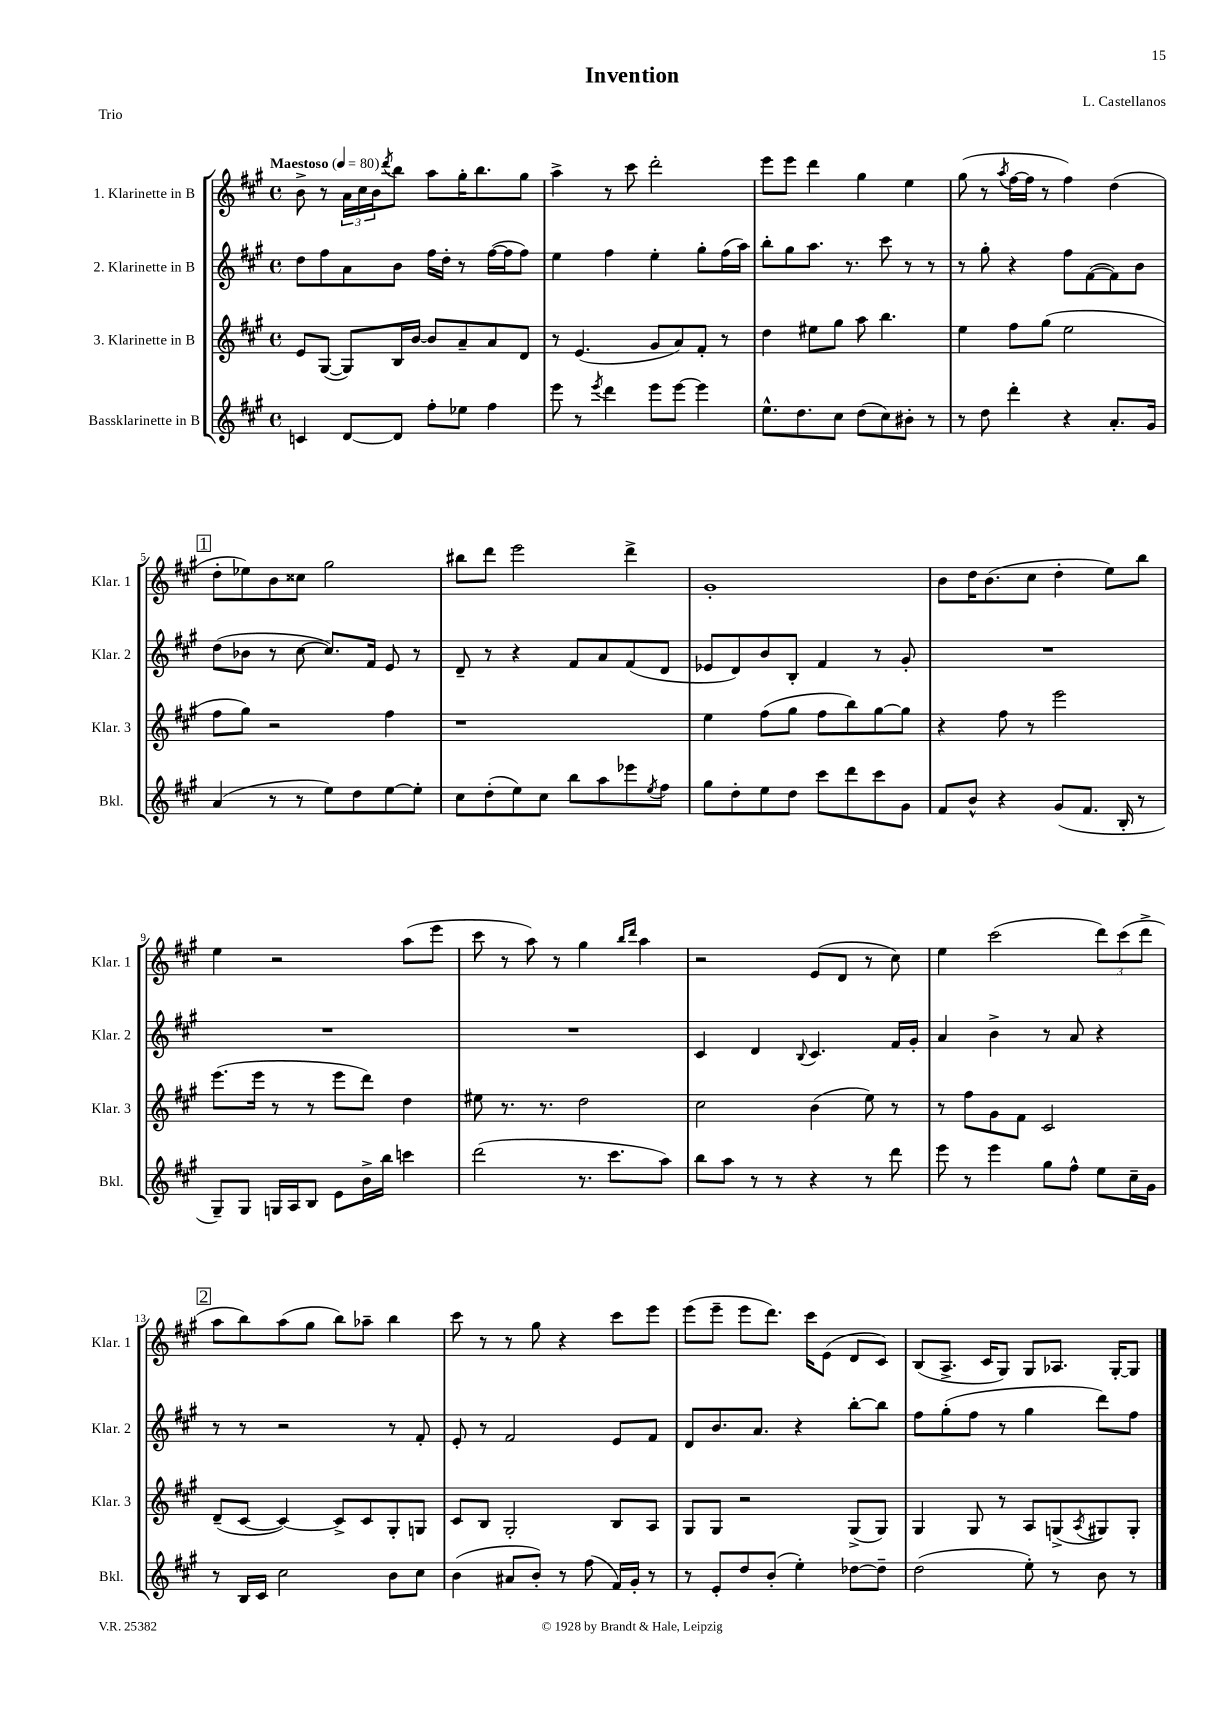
\header { title = "Invention" composer = "L. Castellanos" piece = "Trio" }
<<
\new StaffGroup <<
\new Staff = "s0" \with { instrumentName = "1. Klarinette in B" shortInstrumentName = "Klar. 1" } {
    \clef treble \key a \major \defaultTimeSignature \time 4/4 \tempo "Maestoso" 4 = 80
    b'8-> r8 \tuplet 3/2 { a'16 cis''16 b'16 } \acciaccatura { d'''8 } b''8 a''8 gis''16-. b''8. gis''8 |
    a''4-> r8 cis'''8 d'''2-. |
    e'''8 e'''8 d'''4 gis''4 e''4 |
    gis''8( r8 \acciaccatura { a''8 } fis''16~ fis''16 r8 fis''4) d''4( |
    \mark \markup { \box "1" } d''8-. ees''8) b'8 cisis''8 gis''2 |
    bis''8 d'''8 e'''2 d'''4-> |
    gis'1-. |
    b'8 d''16 b'8.( cis''8 d''4-. e''8) b''8 |
    e''4 r2 a''8( e'''8 |
    cis'''8 r8 a''8) r8 gis''4 \grace { b''16 d'''16 } a''4 |
    r2 e'8( d'8 r8 cis''8) |
    e''4 cis'''2( \tuplet 3/2 { d'''8) cis'''8( d'''8-> } |
    \mark \markup { \box "2" } a''8 b''8) a''8( gis''8 b''8) aes''8-- b''4 |
    cis'''8 r8 r8 gis''8 r4 cis'''8 e'''8 |
    e'''8( e'''8-- e'''8 d'''8.) cis'''16 e'8( d'8 cis'8) |
    b8( a8.-> cis'16 gis8) gis8 aes8. gis16~-. gis8 \bar "|." |
}
\new Staff = "s1" \with { instrumentName = "2. Klarinette in B" shortInstrumentName = "Klar. 2" } {
    \clef treble \key a \major \defaultTimeSignature \time 4/4
    d''8 fis''8 a'8 b'8 fis''16 d''16-. r8 fis''16~( fis''16 fis''8) |
    e''4 fis''4 e''4-. gis''8-. fis''16( a''16) |
    b''8-. gis''8 a''8. r8. cis'''8 r8 r8 |
    r8 gis''8-. r4 fis''8 fis'8~( fis'8) b'8 |
    \mark \markup { \box "1" } d''8( bes'8 r8 cis''8~ cis''8.) fis'16 e'8 r8 |
    d'8-- r8 r4 fis'8 a'8 fis'8( d'8 |
    ees'8 d'8) b'8 b8-. fis'4 r8 gis'8-. |
    R1 |
    R1 |
    R1 |
    cis'4 d'4 \appoggiatura { b8 } cis'4. fis'16 gis'16-. |
    a'4 b'4-> r8 a'8 r4 |
    \mark \markup { \box "2" } r8 r8 r2 r8 fis'8-. |
    e'8-. r8 fis'2 e'8 fis'8 |
    d'8 b'8. a'8. r4 b''8~-. b''8 |
    fis''8 gis''8-.( fis''8 r8 gis''4 d'''8) fis''8 \bar "|." |
}
\new Staff = "s2" \with { instrumentName = "3. Klarinette in B" shortInstrumentName = "Klar. 3" } {
    \clef treble \key a \major \defaultTimeSignature \time 4/4
    e'8 gis8~( gis8) b16 b'16~ b'8 a'8-- a'8 d'8 |
    r8 e'4.( gis'8 a'8) fis'8-. r8 |
    d''4 eis''8 gis''8 a''8 b''4. |
    e''4 fis''8 gis''8( e''2 |
    \mark \markup { \box "1" } fis''8 gis''8) r2 fis''4 |
    r1 |
    e''4 fis''8( gis''8 fis''8 b''8) gis''8~ gis''8 |
    r4 fis''8 r8 e'''2 |
    e'''8.( e'''16 r8 r8 e'''8 d'''8) d''4 |
    eis''8 r8. r8. d''2 |
    cis''2 b'4( e''8) r8 |
    r8 fis''8 gis'8 fis'8 cis'2 |
    \mark \markup { \box "2" } d'8--( cis'8~ cis'4~) cis'8-> cis'8 gis8-. g8 |
    cis'8 b8 gis2-. b8 a8 |
    gis8 gis8 r2 gis8->( gis8) |
    gis4 gis8 r8 a8 g8->( \acciaccatura { a8 } gis8) gis8-. \bar "|." |
}
\new Staff = "s3" \with { instrumentName = "Bassklarinette in B" shortInstrumentName = "Bkl." } {
    \clef treble \key a \major \defaultTimeSignature \time 4/4
    c'4 d'8~ d'8 fis''8-. ees''8 fis''4 |
    e'''8 r8 \acciaccatura { e'''8 } d'''4 e'''8 e'''8~ e'''4 |
    e''8.-^ d''8. cis''8 d''8( cis''8) bis'8-. r8 |
    r8 d''8 d'''4-. r4 a'8.-. gis'16 |
    \mark \markup { \box "1" } a'4( r8 r8 e''8) d''8 e''8~ e''8-. |
    cis''8 d''8-.( e''8) cis''8 b''8 a''8 ees'''8 \acciaccatura { e''8 } fis''8 |
    gis''8 d''8-. e''8 d''8 cis'''8 d'''8 cis'''8 gis'8 |
    fis'8 b'8-^ r4 gis'8( fis'8. b16-. r8 |
    gis8--) gis8 g16 a16 b8 e'8 b'16-> b''16 c'''4 |
    d'''2( r8. cis'''8. a''8) |
    b''8 a''8 r8 r8 r4 r8 d'''8 |
    e'''8 r8 e'''4 gis''8 fis''8-^ e''8 cis''16-- gis'16 |
    \mark \markup { \box "2" } r8 b16 cis'16 cis''2 b'8 cis''8 |
    b'4( ais'8 b'8-.) r8 fis''8( fis'16) gis'16-. r8 |
    r8 e'8-. d''8 b'8-.( e''4-.) des''8~ des''8-- |
    d''2( e''8-.) r8 b'8 r8 \bar "|." |
}
>>
>>
